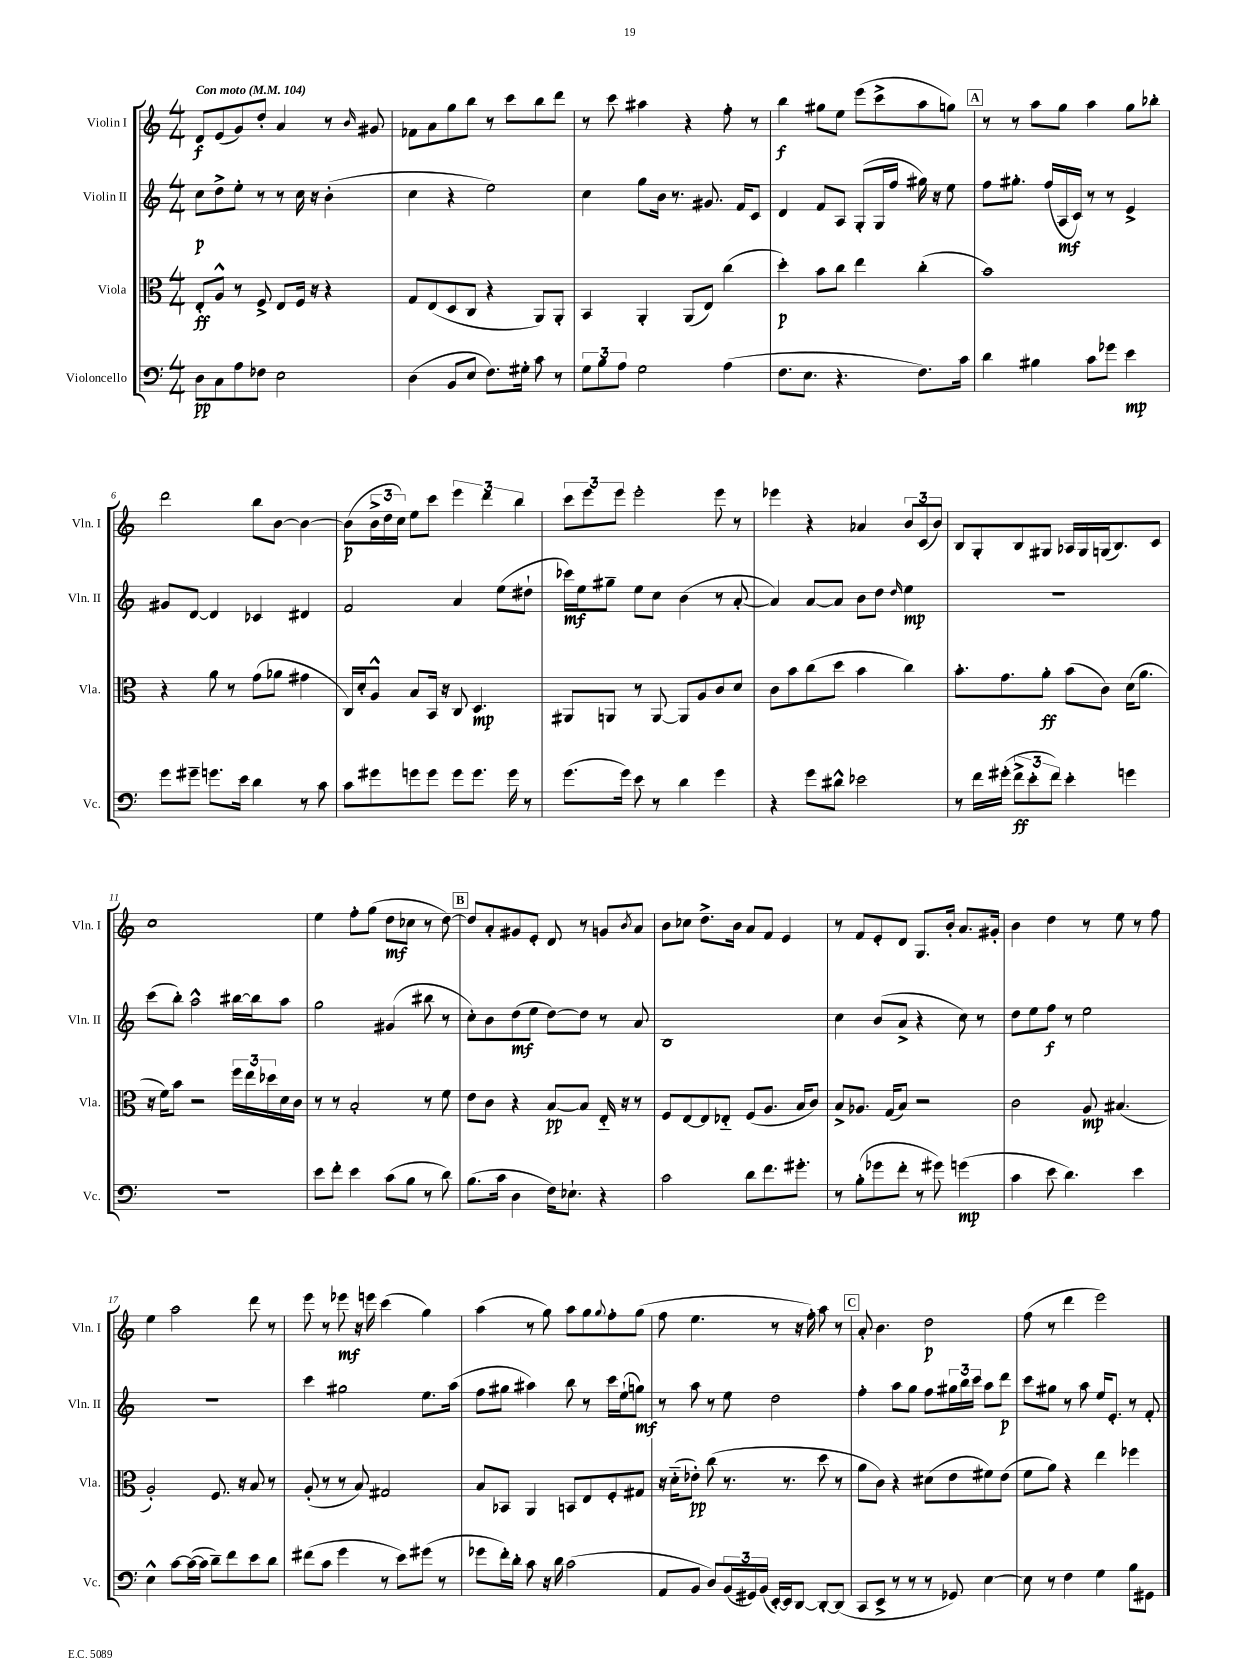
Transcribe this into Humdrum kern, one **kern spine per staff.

**kern	**kern	**kern	**kern
*staff4	*staff3	*staff2	*staff1
*clefF4	*clefC3	*clefG2	*clefG2
*k[]	*k[]	*k[]	*k[]
*M4/4	*M4/4	*M4/4	*M4/4
*MM104	*MM104	*MM104	*MM104
8D\L	8E'/L	8cc\L	8d/L
8C\	8A^^/J	8dd^\	(8e/
8A\	8r	8ee'\J	8g/)
8F-\J	8F^/	8r	8dd'/J
2E\	8E/L	8r	4a/
.	16F/Jk	16cc\	.
.	16r	16r	.
.	4r	(4b'\	8r
.	.	.	16qqb/
.	.	.	8g#/
=	=	=	=
(4D\	8G/L	4cc\	8f-\L
.	(8E/	.	8a\
8BB/L	8D/	4r	8gg\
8E/J	8C/J	.	8bb\J
8.F\L)	4r	2ee\)	8r
.	.	.	8ccc\L
16G#'\Jk	.	.	.
8c\	8AA/L)	.	8bb\
8r	8AA'/J	.	8ddd\J
=	=	=	=
12G\L	4BB/	4cc\	8r
12B\	.	.	.
.	.	.	8ccc\
12A\J	.	.	.
2G\	4AA'/	8gg\L	4aa#\
.	.	16b\Jk	.
.	.	8.r	.
.	(8AA/L	.	4r
.	8E/J)	8.g#/	.
(4A\	(4cc\	.	8ff'\
.	.	16f/LK	.
.	.	8c/J	8r
=	=	=	=
8.F\L	4dd'\)	4d/	4bb\
8.E\J	.	.	.
.	8b\L	8f/L	8gg#\L
4.r	8cc\J	8A/J	8ee\J
.	4ee\	(8G'/L	(8eee\L
.	.	16G/L	8ccc^\
.	.	16ff/JJ	.
8.F\L)	(4cc'\	16gg#\)	8aa\
.	.	16r	.
.	.	8ee\	8gg\J)
16c\Jk	.	.	.
=	=	=	=
4d\	1b)	8ff\L	8r
.	.	8.gg#'\J	8r
4B#\	.	.	8aa\L
.	.	(16ff/LL	.
.	.	16A/	8gg\J
.	.	16c/JJ)	.
8c\L	.	8r	4aa\
8g-\J	.	8r	.
4e\	.	4e^/	8gg\L
.	.	.	8bb-'\J
=	=	=	=
8g\L	4r	8g#/L	2ddd\
8g#~\J	.	[8d/J	.
8.g\L	8a\	4d/]	.
.	8r	.	.
16e\Jk	.	.	.
4d\	(8g\L	4c-/	8bb\L
.	8a-\J	.	[8b\J
8r	4g#\	4d#/	4b\_
8c\	.	.	.
=	=	=	=
8c\L	16C/LL)	2f/	(8b\]L
.	16d'/J	.	.
8g#\	8A^^/J	.	24b^\L
.	.	.	24dd\
.	.	.	24cc\JJ)
8g\	8B/L	.	8ee\L
8g\J	16BB/Jk	.	8ccc\J
.	16r	.	.
8g\L	8C/	4a/	6eee\
8.g\J	4.D/	.	.
.	.	.	6ddd\
.	.	(8ee\L	.
16g\	.	.	.
.	.	.	6bb\
8r	.	8dd#`\J	.
=	=	=	=
(8.g\L	8AA#/L	16ccc-\LL)	12ccc\L
.	.	16ee\J	.
.	.	.	12eee\
.	8AA/J	8gg#~\J	.
.	.	.	12eee\J
16g\Jk)	.	.	.
8e\	8r	8ee\L	2eee'\
8r	[8AA/	8cc\J	.
4d\	8AA/]L	(4b\	.
.	8A/	.	.
4g\	8c/	8r	8eee\
.	8d/J	[8a'/	8r
=	=	=	=
4r	8c\L	4a/])	4eee-\
.	8b\	.	.
8g\L	(8cc\	[8a/L	4r
8d#^^\J	8dd\J	8a/]J	.
2e-\	4b\	8b\L	4a-/
.	.	8dd\J	.
.	.	16qqdd/	.
.	4cc\)	4ee\	12b/L
.	.	.	(12c/
.	.	.	12b/J)
=	=	=	=
8r	8.b'\L	1r	8B/L
16f\LL	.	.	8G'/
(16g#'\JJ	8.g\	.	.
12f^\L	.	.	8B/
12e'\	.	.	.
.	8a'\J	.	8G#/J
12f\J)	.	.	.
4e'\	(8b\L	.	16A-/LL
.	.	.	16G#/
.	8c\J)	.	(16G/J
.	.	.	8.B/)
4g\	(16d\LK	.	.
.	8.a\J	.	.
.	.	.	8c/J
=	=	=	=
1r	16r	(8ccc\L	1cc
.	16f\LK)	.	.
.	8b\J	8bb'\J)	.
.	2r	2aa^^\	.
.	24ff\LL	[16bb#\LL	.
.	24ee\	.	.
.	.	16bb#\]J	.
.	24dd-\	.	.
.	16d\	8aa\J	.
.	16c\JJ	.	.
=	=	=	=
8e\L	8r	2gg\	4ee\
8f'\J	8r	.	.
4e\	2B'/	.	8ff'\L
.	.	.	(8gg\J
(8c\L	.	(4g#/	8dd\L
8B\J	.	.	8cc-\J
8r	8r	8bb#\	8r
8d\)	8f\	8r	[8dd\)
=	=	=	=
(8.B\L	8e\L	8cc'\L)	8dd/]L
.	8c\J	8b\	8a'/
16c\Jk	.	.	.
4D\	4r	(8dd\	8g#/
.	.	8ee\J	8e'/J
16F\LK)	[8B/L	[8dd\L)	8d/
8.E-`\J	.	.	.
.	8B/]J	8dd\]J	8r
4r	16E'~/	8r	8g/L
.	16r	.	.
.	.	.	8qb/
.	8r	8a/	8a/J
=	=	=	=
2c\	8F/L	1B	8b\L
.	[8E/	.	8cc-\J
.	8E/]	.	8.dd^\L
.	8E-'~/J	.	.
.	.	.	16b\Jk
8d\L	(8F/L	.	8a/L
8.f\	8.A/J	.	8f/J
.	.	.	4e/
8.g#'\J	16B/LK	.	.
.	8c/J)	.	.
=	=	=	=
8r	8B^/L	4cc\	8r
(8B'\L	8.A-/J	.	8f/L
8g-\	.	(8b/L	8e'/
.	(16G/LK	.	.
8f'\J	8B/J)	8a^/J	8d/J
8r	2r	4r	8.G/L
8g#\)	.	.	.
.	.	.	16b'/Jk
(4g\	.	8cc\)	8.a/L
.	.	8r	.
.	.	.	16g#'/Jk
=	=	=	=
4c\	2c\	8dd\L	4b\
.	.	8ee\	.
8e\	.	8ff\J	4dd\
4.d\)	.	8r	.
.	8A/	2ee\	8r
.	(4.B#/	.	8ee\
4e\	.	.	8r
.	.	.	8ff\
=	=	=	=
4E^^\	2A'/)	1r	4ee\
[8c\L	.	.	2aa\
(16c\_L	.	.	.
16c\]JJ	.	.	.
8d~\L)	8.F/	.	.
8f\	.	.	.
.	16r	.	.
8e\	8B/	.	8ddd\
8d\J	8r	.	8r
=	=	=	=
(8f#\L	(8A'/	4ccc\	8eee\
8c\J	8r	.	8r
4g\	8r	2gg#\	8eee-\
.	8B/)	.	16r
.	.	.	16eee\
8r	2G#/	.	(4ccc\
8e\L)	.	.	.
(8g#\J	.	8.ee\L	4gg\)
8r	.	.	.
.	.	(16aa\Jk	.
=	=	=	=
8g-\L	8B/L	8ff\L	(4aa\
16f'\L)	8BB-/J	8gg#\J	.
16d'\JJ	.	.	.
8c\	4AA/	4aa#\)	8r
16r	.	.	8gg\)
16d\	.	.	.
(2c\	8BB/L	8bb\	8aa\L
.	8E/	8r	8gg\
.	.	.	8qqgg/
.	8F'/	16ccc\LL	8ff'\
.	.	(16ee`\J	.
.	8G#/J	8gg\J)	(8gg\J
=	=	=	=
8AA/L	16r	8r	8ff\
.	(16d'~\LK	.	.
8BB/J	8e-'\J)	8aa\	4.ee\
8D/L)	(8cc\	8r	.
(24BB/L	8.r	8ee\	.
24GG#/)	.	.	.
(24BB/JJ	.	.	.
[16EE'/LL)	.	2dd\	8r
16EE/]J	8.r	.	.
[8DD/J	.	.	16r
.	.	.	16ff'\)
8DD'/_L	8dd\	.	8aa\
(8DD/]J	8r	.	8r
=	=	=	=
8CC/L	8a\L	4ff'\	8a'/
8EE^/J	8c\J)	.	4.b\
8r	4r	8aa\L	.
8r	.	8gg\J	.
8r	(8d#\L	8ff\L	2dd\
8GG-/)	8e\	24gg#\L	.
.	.	24bb\	.
.	.	24ccc\JJ	.
[4E\	8f#\)	8aa\L	.
.	(8e\J	8ddd\J	.
=	=	=	=
8E\]	8f\L	8ccc\L	(8ff\
8r	8a\J)	8gg#\J	8r
4F\	4r	8r	4ddd\
.	.	8aa\	.
4G\	4ee\	16ee/LK	2eee\)
.	.	8.e'/J	.
8B\L	4ff-\	8r	.
8GG#\J	.	8f'/	.
==	==	==	==
*-	*-	*-	*-
